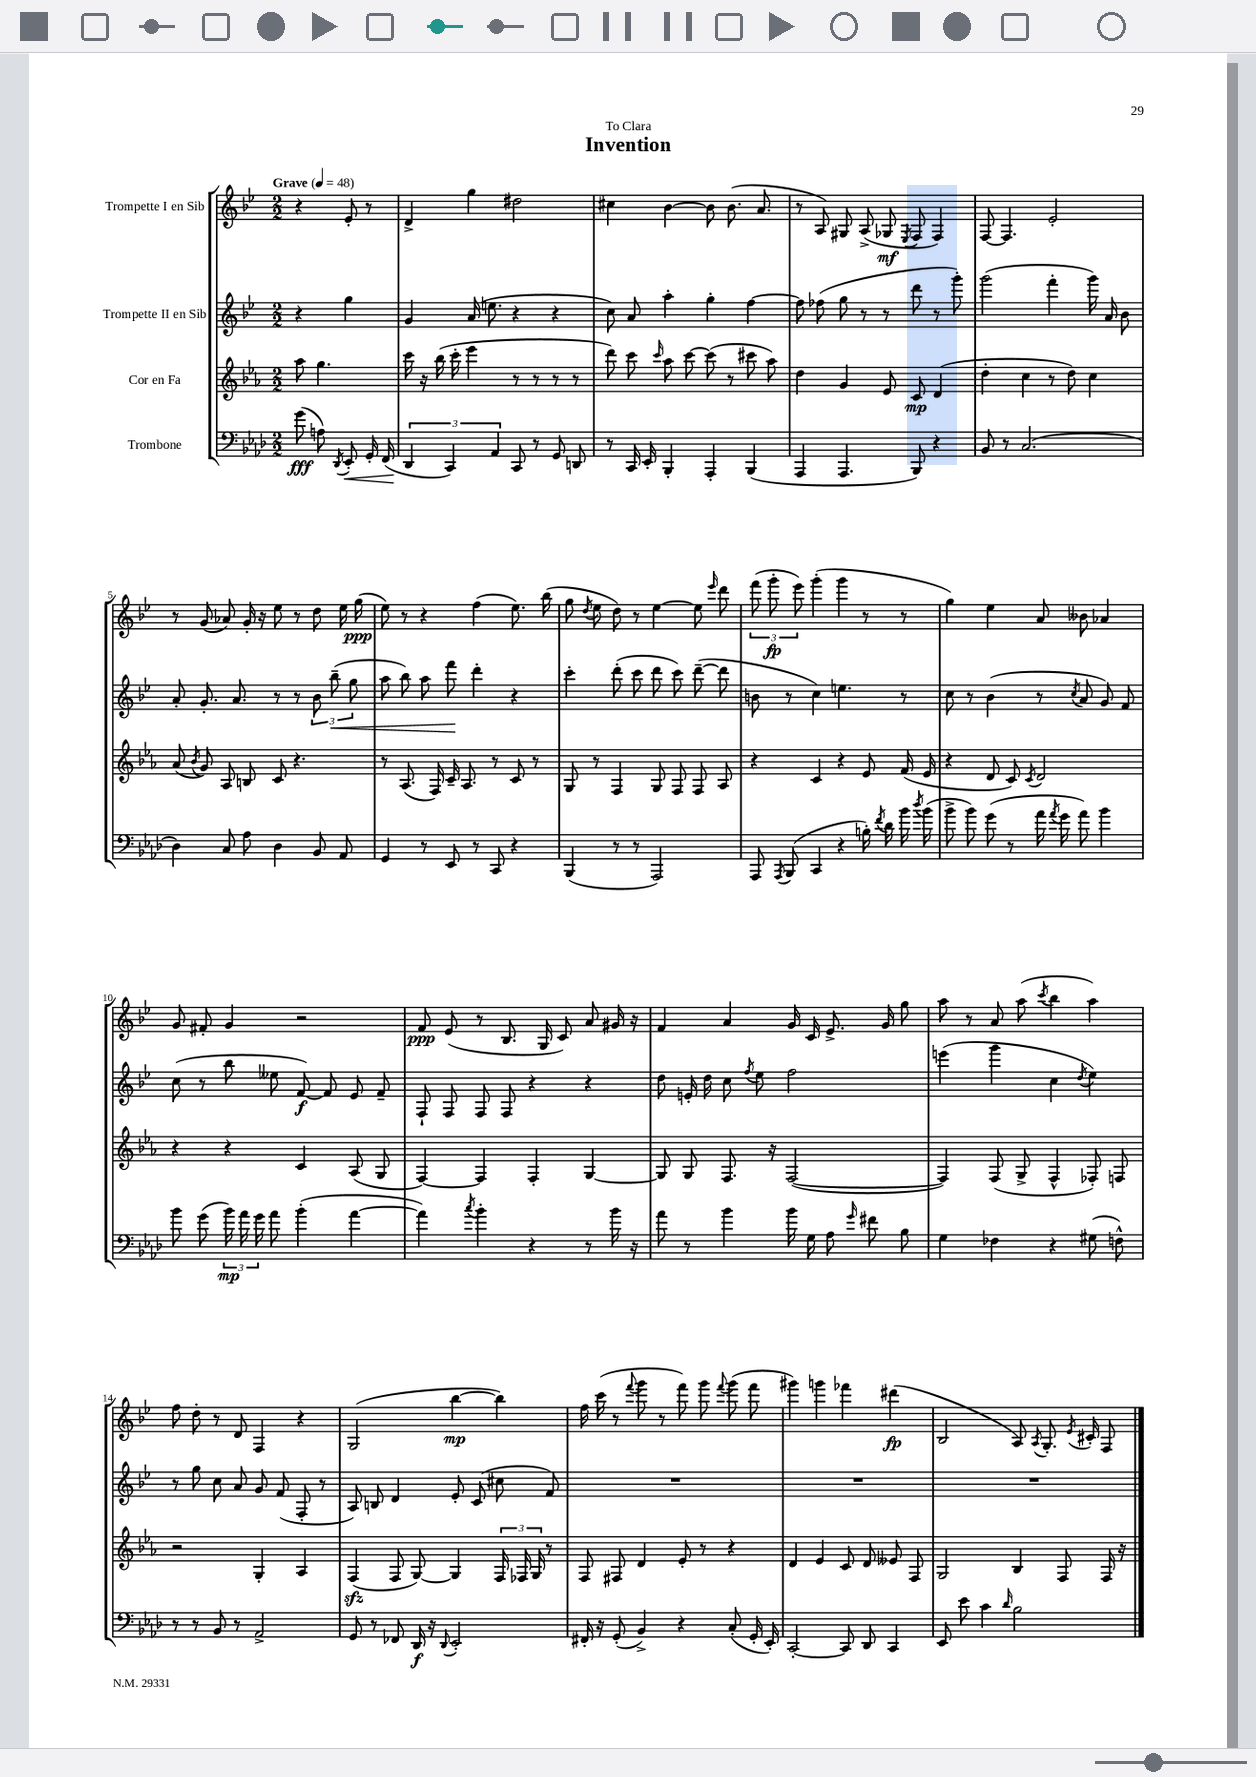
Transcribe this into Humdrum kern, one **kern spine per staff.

**kern	**kern	**kern	**kern
*staff4	*staff3	*staff2	*staff1
*clefF4	*clefG2	*clefG2	*clefG2
*k[b-e-a-d-]	*k[b-e-a-]	*k[b-e-]	*k[b-e-]
*M2/2	*M2/2	*M2/2	*M2/2
*MM48	*MM48	*MM48	*MM48
(8g\	8aa-\	4r	4r
8A\)	4.gg\	.	.
8qDD-/	.	.	.
8EE-'/	.	4gg\	8e-'/
16GG'/	.	.	8r
(16FF/	.	.	.
=	=	=	=
6DD-/	16ccc\	4g/	4d^/
.	16r	.	.
.	(16bb-\	.	.
6CC/)	.	.	.
.	16ccc'\	.	.
.	4eee-\	(16a/	4gg\
.	.	8.ee\	.
6AA-/	.	.	.
8CC/	8r	4r	2dd#\
8r	8r	.	.
8GG/	8r	4r	.
8DD/	8r	.	.
=	=	=	=
8r	8ddd\)	8cc\)	4cc#\
16CC/	8ccc\	8a/	.
16EE-'/	.	.	.
.	16qqccc/	.	.
4BBB-'/	8aa-\	4aa'\	[4b-\
.	[8ccc\	.	.
4AAA-'/	(8ccc\]	4gg'\	8b-\]
.	8r	.	(8.b-\
(4BBB-/	8ccc#\	[4ff\	.
.	.	.	8.a/
.	8aa-\)	.	.
=	=	=	=
4AAA-/	4dd\	8ff\]	8r
.	.	(8ff-\	8A/)
4.AAA-/	4g/	8gg\	8G#/
.	.	8r	(8A^/
.	8e-/	8r	8G-/
.	.	.	8qE-/
8BBB-/)	8c/	8ddd\	8F/
4r	(4d/	8r	4F/)
.	.	8ggg'\)	.
=	=	=	=
8BB-/	4dd'\	(2ggg\	[8F/
8r	.	.	4.F/]
(2.C/	4cc\	.	.
.	8r	4fff'\	2e-'/
.	8dd\)	.	.
.	4cc\	16ggg\)	.
.	.	16a/	.
.	.	8b-\	.
=	=	=	=
4D-\)	(8a-/	8a'/	8r
.	8qb-/	.	.
.	8g/)	8.g'/	(8g/
8C/	8A-/	.	8a-/)
.	.	8.a/	.
8A-\	8B/	.	16g'/
.	.	.	16r
4D-\	8c/	8r	8ee-\
.	4.r	8r	8r
8BB-/	.	12b-\	8dd\
.	.	(12bb-~\	.
8AA-/	.	.	16ee-\
.	.	12gg\	.
.	.	.	(16gg\
=	=	=	=
4GG/	8r	8aa\	8ee-\)
.	(8.A-/	8bb-\)	8r
8r	.	8aa\	4r
.	16F/)	.	.
8EE-/	16c~/	8fff\	.
.	8.A-/	.	.
8r	.	4ddd'\	(4ff\
8CC/	8r	.	.
4r	8c/	4r	8.ee-\)
.	8r	.	.
.	.	.	(16bb-\
=	=	=	=
(4BBB-/	8G/	4ccc'\	8gg\
.	.	.	8qdd/
.	8r	.	8ee-\
8r	4F/	(8ddd'\	8dd\)
8r	.	8ccc\	8r
2AAA-/)	8G/	8ddd\	[4ee-\
.	8F/	8ccc\)	.
.	8F/	([8ddd~\	8ee-\]
.	.	.	16qqeee-/
.	8A-/	8ddd\]	8ddd\
=	=	=	=
8AAA-/	4r	8b\	(12fff\
.	.	.	12ggg'\
8qAAA-/	.	.	.
(8BBB-/	.	8r	.
.	.	.	12eee-\)
4CC/	4c/	4cc\)	(4ggg'\
4r	4r	4.ee\	4ggg\
16B'\)	8e-/	.	8r
8qf/	.	.	.
16d-\	.	.	.
16b-\	(16f/	8r	8r
8qdd-/	.	.	.
(16b-\	16e-/	.	.
=	=	=	=
8b-^\	4r	8cc\	4gg\)
8b-\)	.	8r	.
(8g\	8d/	(4b-\	4ee-\
8r	8c/)	.	.
.	8qc/	.	.
16a-\	2d/	8r	8a/
8qa-/	.	.	.
16g\	.	.	.
.	.	8qcc/	.
8a-\)	.	8a/	8b--\
4b-\	.	8g/)	4a-/
.	.	8f/	.
=	=	=	=
8b-\	4r	(8cc\	8g/
(8g\	.	8r	8f#'/
24b-\)	4r	8bb-\	4g/
24a-\	.	.	.
24g\	.	.	.
8a-\	.	8ee--\	.
(4b-'\	4c/	[8f/)	2r
.	.	8f/]	.
[4a-\	(8A-/	8e-/	.
.	8G/	8f~/	.
=	=	=	=
4a-\])	[4F/)	8F`/	8f/
.	.	8F/	(8e-/
8qcc/	.	.	.
4b-'\	4F/]	8F/	8r
.	.	8F/	8.B-/
4r	4F'/	4r	.
.	.	.	16G/
.	.	.	8c/)
8r	[4G/	4r	8a/
16b-\	.	.	16g#/
16r	.	.	16r
=	=	=	=
8a-\	8G/]	8dd\	4f/
8r	8G/	16e'/	.
.	.	16dd\	.
4b-\	8.F/	8cc\	4a/
.	.	8qff/	.
.	.	8ee-\	.
.	16r	.	.
16b-\	([2F/	2ff\	16g/
16G\	.	.	16c/
8A-\	.	.	8.e-^/
16qqg/	.	.	.
8f#\	.	.	.
.	.	.	16g/
8B-\	.	.	8gg\
=	=	=	=
4G\	4F/])	(4eee\	8aa\
.	.	.	8r
4F-\	(8F/	4ggg\	8a/
.	8G^/	.	(8aa\
.	.	.	8qccc/
4r	4F^^/	4cc\	4bb-\
.	.	8qdd/	.
(8G#\	8F-'/)	4ee-\)	4aa\)
8F^^\)	8F/	.	.
=	=	=	=
8r	2r	8r	8ff\
8r	.	8gg\	8dd'\
8BB-/	.	8cc\	8r
8r	.	8a/	8d/
2AA-^/	4G'/	8g/	4F/
.	.	(8f/	.
.	4A-/	8F'/	4r
.	.	8r	.
=	=	=	=
8GG/	(4F/	8A/)	(2G/
8r	.	8B/	.
8FF-/	8F/	4d/	.
16DD-/	[8G/)	.	.
16r	.	.	.
8qqDD-/	.	.	.
2EE-'/	4G/]	8e-'/	[4bb-\
.	.	(8c/	.
.	24F/	8cc#\	4bb-\])
.	24F-/	.	.
.	24G/	.	.
.	8r	8f/)	.
=	=	=	=
16FF#'/	8F/	1r	16ff\
16r	.	.	(16ccc\
(8GG'/	8F#/	.	8r
.	.	.	8qqfff/
4BB-^/)	4d/	.	8ggg\
.	.	.	8r
4r	8e-'/	.	8fff\)
.	8r	.	8ggg\
.	.	.	8qqfff/
(8C'/	4r	.	(8ggg\
16GG'/	.	.	8fff\
16EE-'/)	.	.	.
=	=	=	=
[2CC'/	4d/	1r	4ggg#\)
.	4e-/	.	4ggg\
8CC/]	8c/	.	4fff-\
8DD-/	8d/	.	.
4CC/	8e--/	.	(4ddd#\
.	8F/	.	.
=	=	=	=
8EE-/	2G/	1r	2B-/
8e-\	.	.	.
4c\	.	.	.
16qqd-/	.	.	.
2B-\	4B-/	.	8A/)
.	.	.	8qA/
.	.	.	8.G'/
.	8F/	.	.
.	.	.	8qe-/
.	.	.	16c#'/
.	16F/	.	8F/
.	16r	.	.
==	==	==	==
*-	*-	*-	*-
